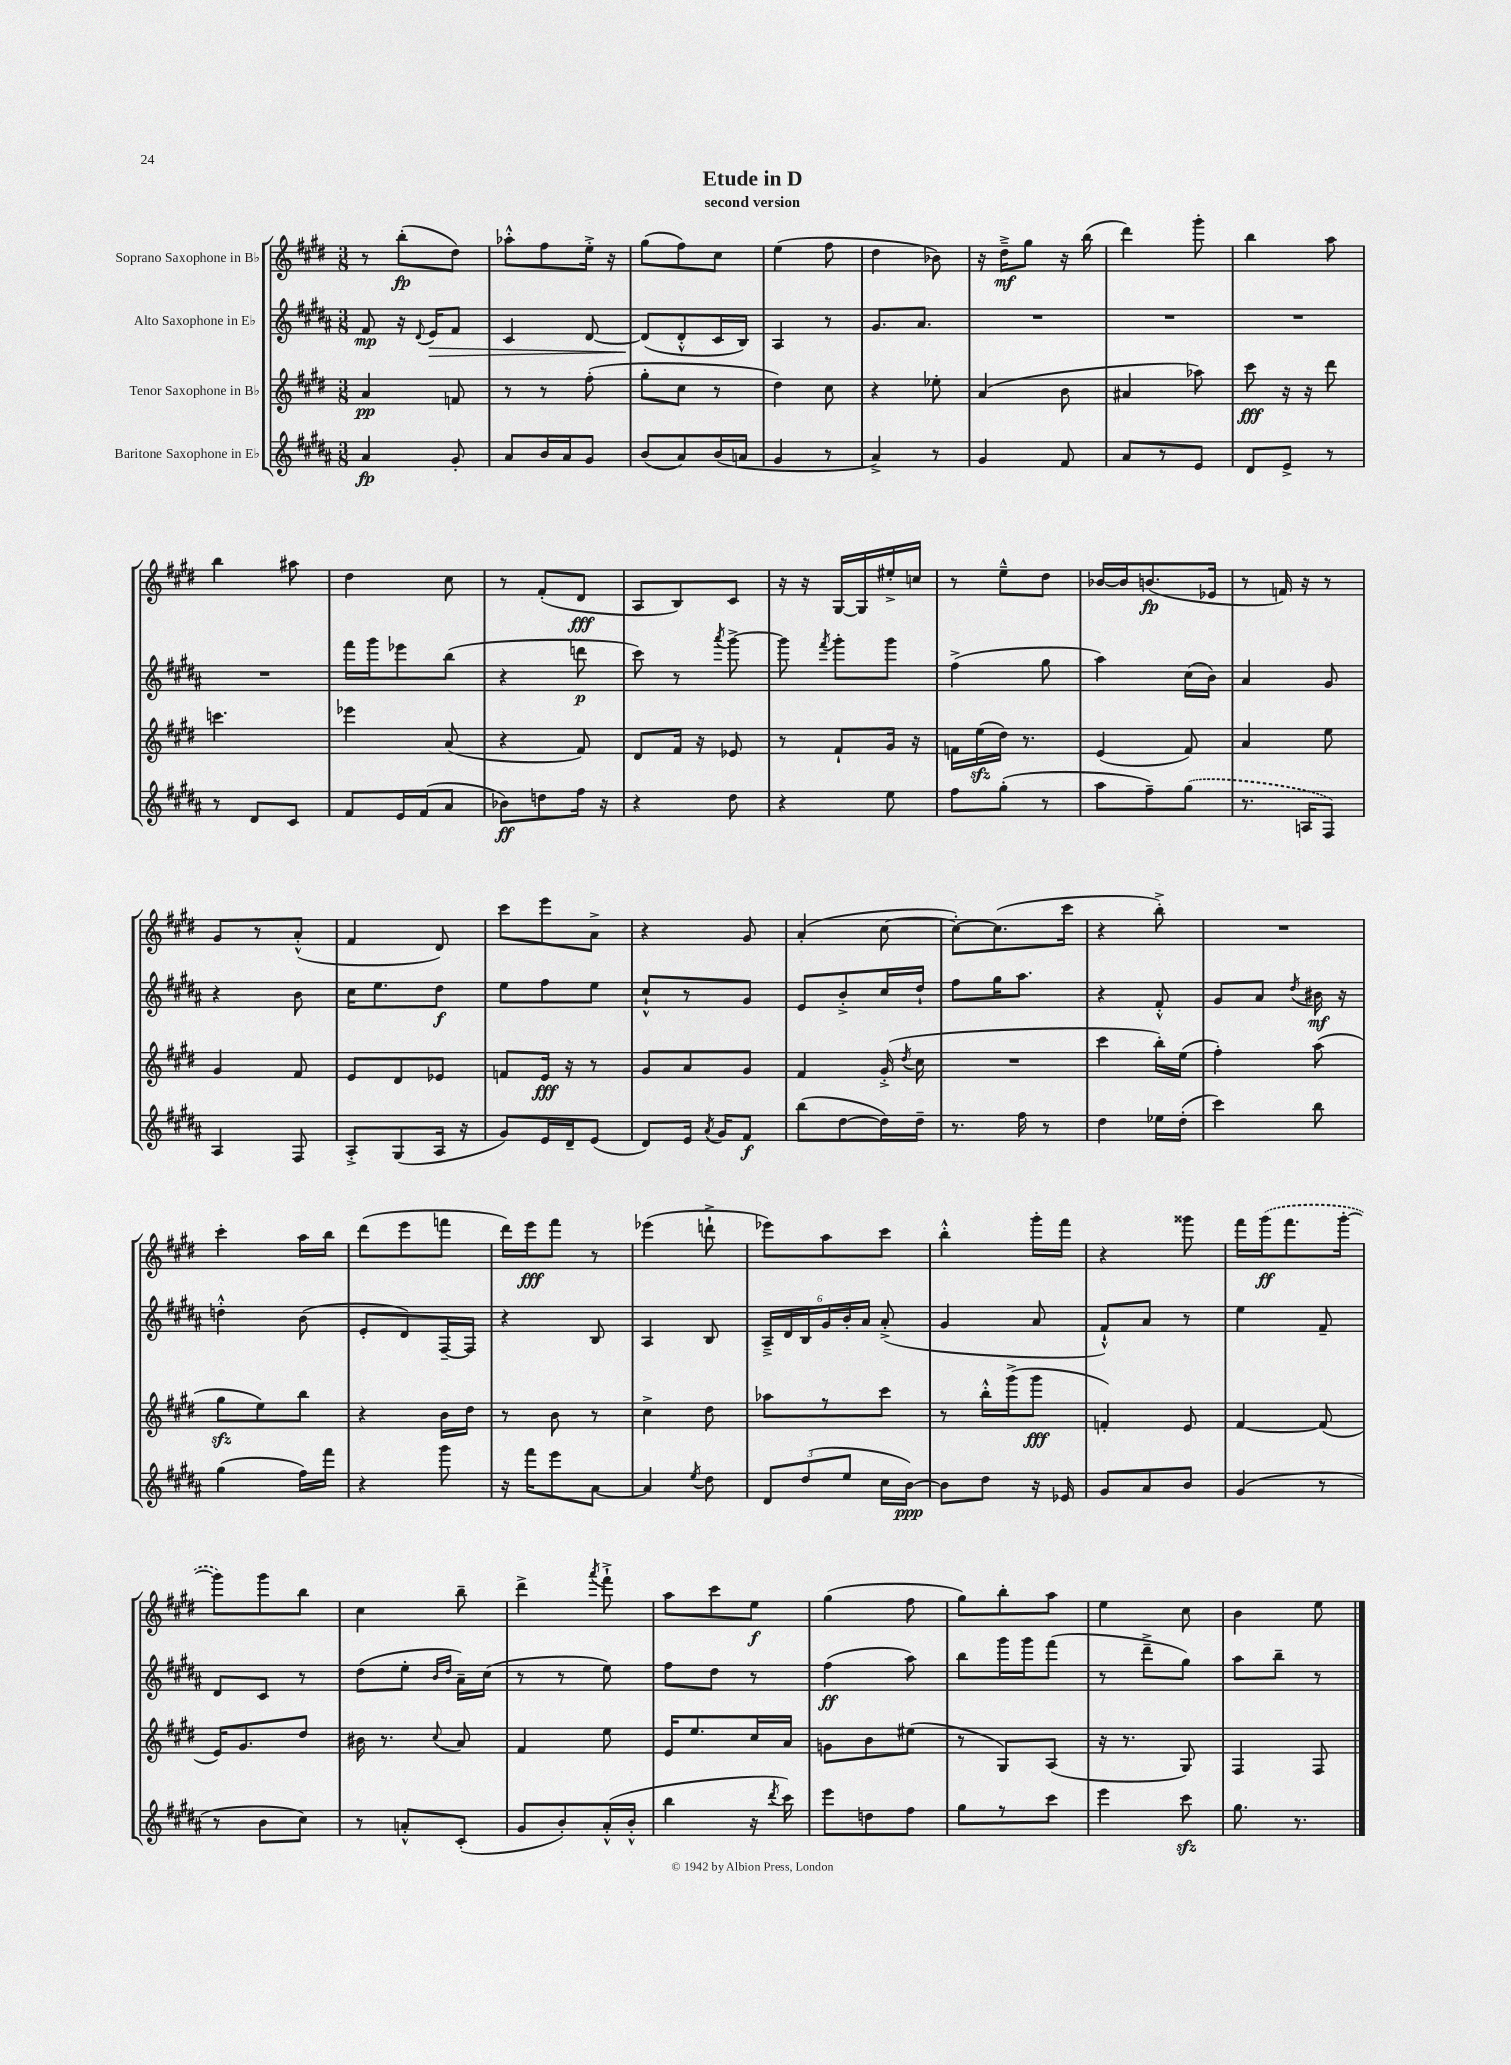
\header { title = "Etude in D" subtitle = "second version" }
<<
\new StaffGroup <<
\new Staff = "s0" \with { instrumentName = "Soprano Saxophone in Bb" } {
    \clef treble \key e \major \numericTimeSignature \time 3/8
    \autoBeamOff r8 b''8[-.\fp( dis''8]) |
    aes''8[-.-^ fis''8 e''16]-.-> r16 |
    gis''8[( fis''8) cis''8] |
    e''4( fis''8 |
    dis''4 bes'8) |
    r16 dis''16[--->\mf gis''8] r16 b''16( |
    dis'''4) gis'''8-. |
    b''4 a''8 |
    b''4 ais''8 |
    dis''4 cis''8 |
    r8 fis'8[-.( dis'8]\fff |
    a8[ b8) cis'8] |
    r16 r16 gis16[~ gis16 eis''16-.-> c''16] |
    r8 e''8[---^ dis''8] |
    bes'16[~ bes'16 b'8.\fp( ees'16] |
    r8 f'16) r16 r8 |
    gis'8[ r8 a'8]-.-^( |
    fis'4 dis'8) |
    cis'''8[ e'''8 a'8]-> |
    r4 gis'8 |
    a'4-.( cis''8~ |
    cis''8[~-.) cis''8.( cis'''16] |
    r4 b''8-.->) |
    R4. |
    cis'''4-. a''16[ b''16] |
    dis'''8[( e'''8 f'''8] |
    dis'''16[) e'''16\fff fis'''8] r8 |
    ees'''4( d'''8-!-> |
    ees'''8[) a''8 cis'''8] |
    b''4-.-^ gis'''16[-. fis'''16] |
    r4 gisis'''8 |
    fis'''16[ \once \slurDashed gis'''16\ff( fis'''8. gis'''16]~-. |
    gis'''8[) gis'''8 b''8] |
    cis''4 b''8-- |
    dis'''4-> \acciaccatura { a'''8 } fis'''8-!-> |
    a''8[ cis'''8 e''8]\f |
    gis''4( fis''8 |
    gis''8[) b''8-. a''8] |
    e''4 cis''8 |
    b'4 e''8 \bar "|." |
}
\new Staff = "s1" \with { instrumentName = "Alto Saxophone in Eb" } {
    \clef treble \key b \major \numericTimeSignature \time 3/8
    \autoBeamOff fis'8\mp r16 \appoggiatura { dis'8 } e'16[\> fis'8] |
    cis'4 dis'8~ |
    dis'8[\!( dis'8-.-^ cis'16 b16]) |
    ais4 r8 |
    gis'8.[ ais'8.] |
    R4. |
    R4. |
    R4. |
    R4. |
    fis'''16[ gis'''16 ees'''8 b''8]( |
    r4 d'''8\p |
    cis'''8) r8 \acciaccatura { ais'''8 } gis'''8~-> |
    gis'''8 \acciaccatura { fis'''8 } gis'''8[-. gis'''8] |
    fis''4->( gis''8 |
    ais''4) cis''16[( b'16]) |
    ais'4 gis'8 |
    r4 b'8 |
    cis''16[ e''8. dis''8]\f |
    e''8[ fis''8 e''8] |
    cis''8[-!-^ r8 gis'8] |
    e'8[ b'8-.-> cis''16 dis''16]-! |
    fis''8[ gis''16 ais''8.] |
    r4 fis'8-.-^ |
    gis'8[ ais'8] \acciaccatura { dis''8 } bis'16\mf r16 |
    d''4-.-^ b'8( |
    e'8[-. dis'8) fis16~-- fis16] |
    r4 b8 |
    ais4 b8 |
    \tuplet 6/4 { ais16[---> dis'16 b16 gis'16 b'16-. ais'16] } ais'8-.->( |
    gis'4 ais'8 |
    fis'8[-!-^) ais'8] r8 |
    e''4 fis'8-- |
    dis'8[ cis'8] r8 |
    dis''8[( e''8]-. \grace { b'16[ dis''16] } ais'16[--) cis''16]( |
    r8 r8 e''8) |
    fis''8[ dis''8] r8 |
    fis''4\ff( ais''8) |
    b''8[ gis'''16 gis'''16 fis'''8]( |
    r8 dis'''8[---> gis''8]) |
    ais''8[ b''8]-- r8 \bar "|." |
}
\new Staff = "s2" \with { instrumentName = "Tenor Saxophone in Bb" } {
    \clef treble \key e \major \numericTimeSignature \time 3/8
    \autoBeamOff a'4\pp f'8 |
    r8 r8 fis''8-.( |
    gis''8[-. cis''8] r8 |
    dis''4) cis''8 |
    r4 ees''8-. |
    a'4( b'8 |
    ais'4 aes''8) |
    cis'''8\fff r16 r16 dis'''8 |
    c'''4. |
    ees'''4 a'8( |
    r4 fis'8) |
    dis'8[ fis'16] r16 ees'8 |
    r8 fis'8[-! gis'16] r16 |
    f'16[ e''16\sfz( dis''16]) r8. |
    e'4( fis'8) |
    a'4 e''8 |
    gis'4 fis'8 |
    e'8[ dis'8 ees'8] |
    f'8[ e'16]\fff r16 r8 |
    gis'8[ a'8 gis'8] |
    fis'4 gis'16-.->( \acciaccatura { dis''8 } cis''16 |
    R4. |
    cis'''4 b''16[-.) e''16]( |
    fis''4-.) a''8( |
    gis''8[\sfz e''8) b''8] |
    r4 b'16[ dis''16] |
    r8 b'8 r8 |
    cis''4-> dis''8 |
    aes''8[ r8 cis'''8] |
    r8 b''16[-.-^ gis'''16->( gis'''8]\fff |
    f'4-.) e'8 |
    fis'4~ fis'8( |
    e'16[) gis'8. dis''8] |
    bis'16 r8. \appoggiatura { cis''8 } a'8 |
    fis'4 e''8 |
    e'16[ e''8. cis''16 a'16] |
    g'8[ b'8 eis''8]( |
    r8 gis8[) a8]( |
    r16 r8. gis8) |
    fis4 fis8 \bar "|." |
}
\new Staff = "s3" \with { instrumentName = "Baritone Saxophone in Eb" } {
    \clef treble \key b \major \numericTimeSignature \time 3/8
    \autoBeamOff ais'4\fp gis'8-. |
    ais'8[ b'16 ais'16 gis'8] |
    b'8[( ais'8) b'16( a'16] |
    gis'4 r8 |
    ais'4->) r8 |
    gis'4 fis'8 |
    ais'8[ r8 e'8] |
    dis'8[ e'8]-> r8 |
    r8 dis'8[ cis'8] |
    fis'8[ e'16 fis'16( ais'8] |
    bes'8[\ff) d''8 fis''16] r16 |
    r4 dis''8 |
    r4 e''8 |
    fis''8[ gis''8]-.( r8 |
    ais''8[ fis''8--) \once \slurDashed gis''8]( |
    r8. a16[ fis8]) |
    ais4 fis8 |
    ais8[-.-> gis8( ais16] r16 |
    gis'8[) e'16 dis'16-- e'8]( |
    dis'8[) e'16] \acciaccatura { ais'8 } gis'16[ fis'8]\f |
    b''8[( dis''8~ dis''16) dis''16]-- |
    r8. fis''16 r8 |
    dis''4 ees''16[ dis''16]-.( |
    cis'''4) b''8 |
    gis''4( fis''16[) fis'''16] |
    r4 gis'''8 |
    r16 fis'''16[ e'''8 ais'8]~ |
    ais'4 \acciaccatura { e''8 } dis''8 |
    \tuplet 3/2 { dis'8[ dis''8( e''8] } cis''16[ b'16]~\ppp) |
    b'8[ dis''8] r16 ees'16 |
    gis'8[ ais'8 b'8] |
    gis'4( r8 |
    r8 b'8[ cis''8]) |
    r8 a'8[-.-^ cis'8]-.( |
    gis'8[ b'8-.) ais'16-.-^( b'16]-.-^ |
    b''4 r16 \acciaccatura { dis'''8 } cis'''16) |
    e'''8[ d''8 fis''8] |
    gis''8[ r8 cis'''8] |
    e'''4 cis'''8\sfz |
    gis''8. r8. \bar "|." |
}
>>
>>
\layout { \context { \Score \remove "Bar_number_engraver" } }
